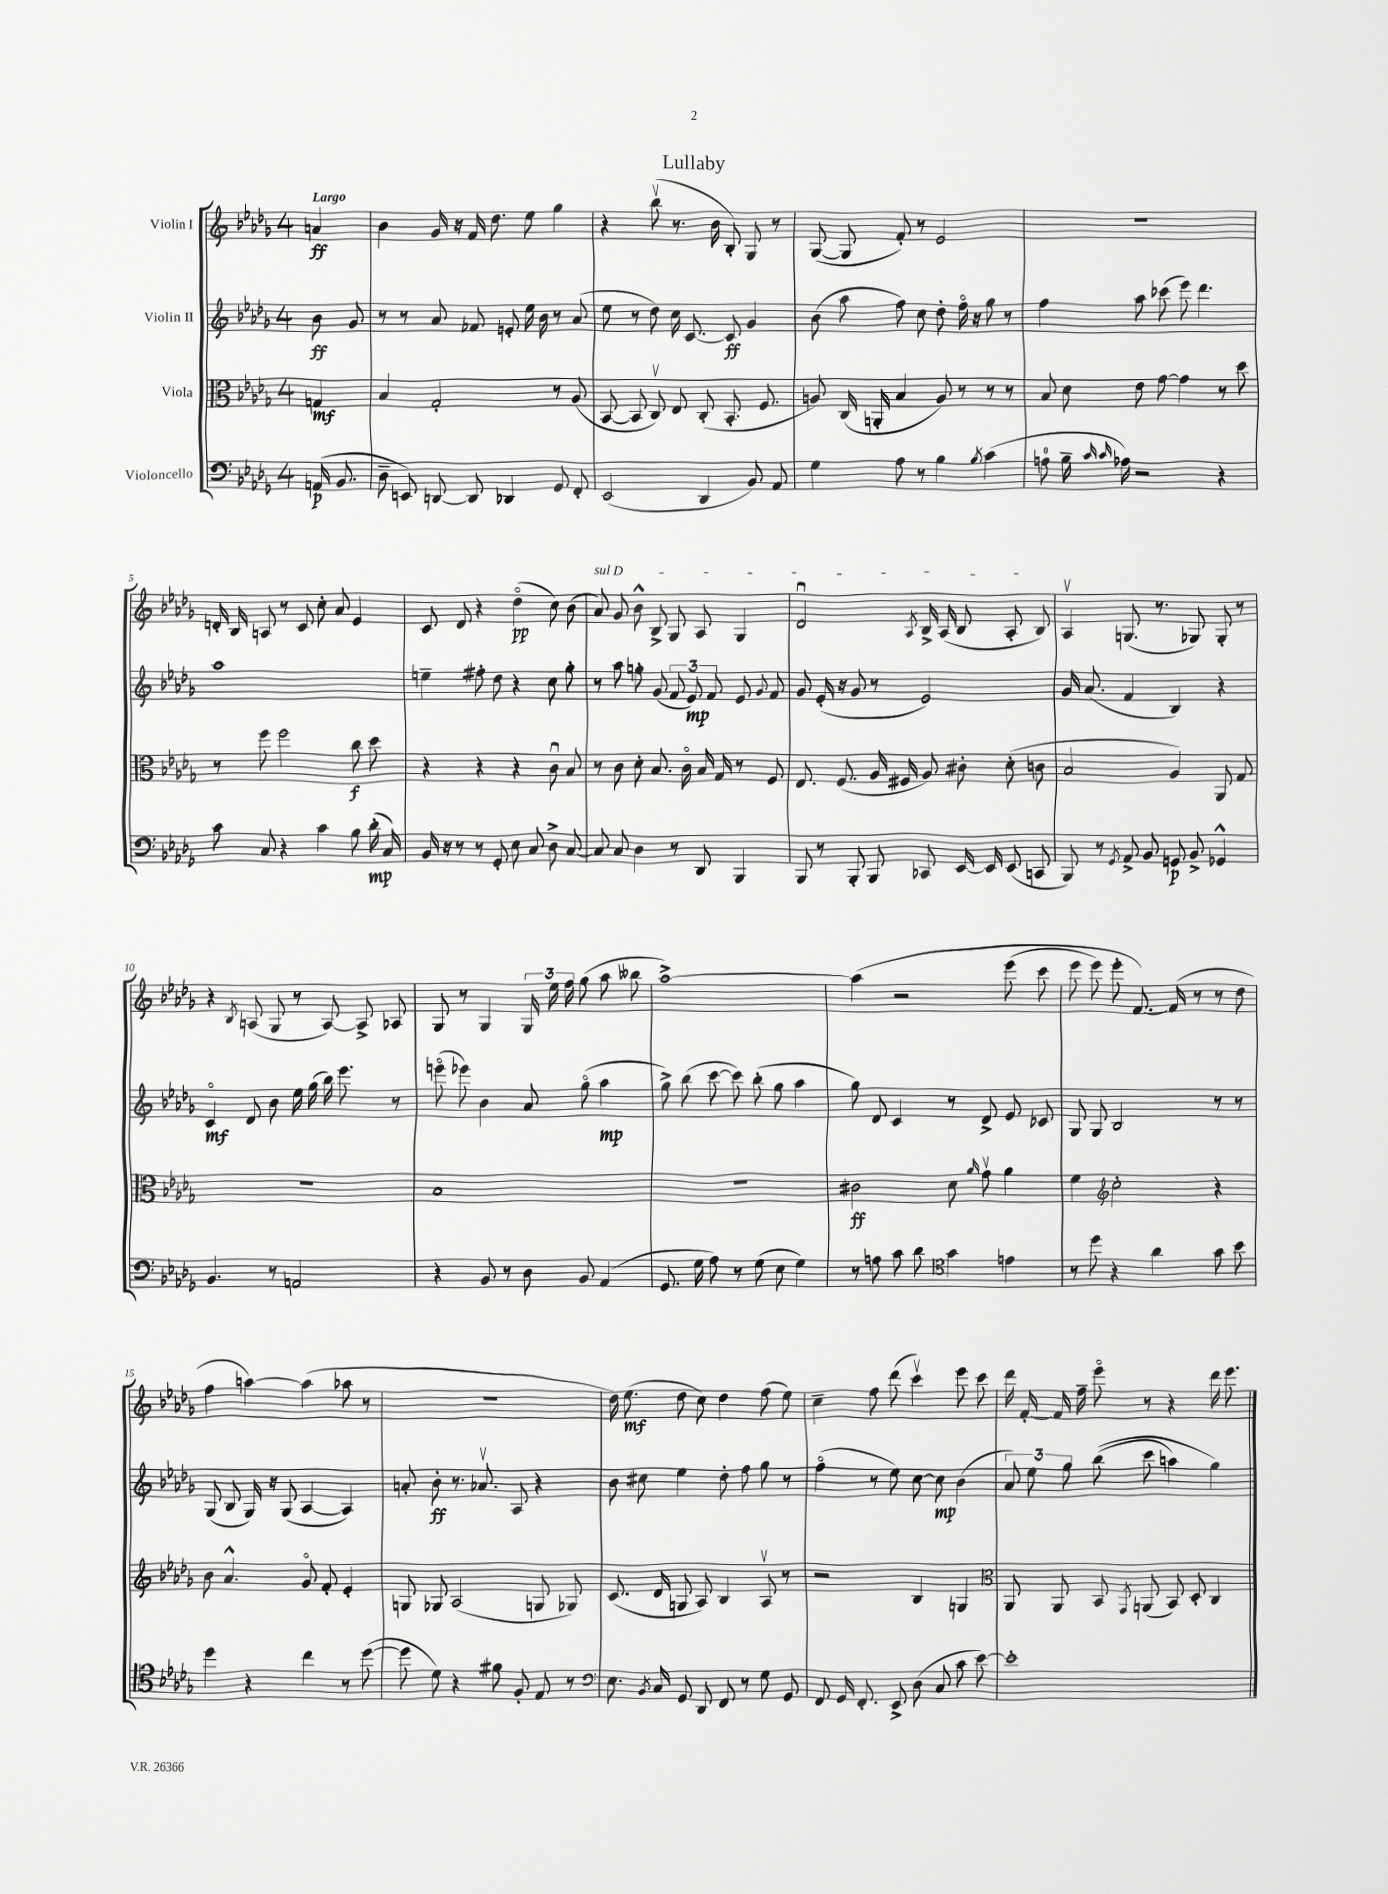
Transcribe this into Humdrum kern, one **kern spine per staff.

**kern	**kern	**kern	**kern
*staff4	*staff3	*staff2	*staff1
*clefF4	*clefC3	*clefG2	*clefG2
*k[b-e-a-d-g-]	*k[b-e-a-d-g-]	*k[b-e-a-d-g-]	*k[b-e-a-d-g-]
*M4/4	*M4/4	*M4/4	*M4/4
(16AA/	4G/	8b-\	4a/
8.BB-/	.	.	.
.	.	8g-/	.
=	=	=	=
8D-~\	4B-/	8r	4b-\
8EE/)	.	8r	.
[8DD/	2G-'/	8a-/	16g-/
.	.	.	16r
8DD/]	.	8f-/	16f/
.	.	.	8.dd-\
4DD-/	.	8e'/	.
.	.	16ee-\	8ee-\
.	.	16b-\	.
8GG-/	8r	8r	4gg-\
8FF'/	(8A-/	(8a-/	.
=	=	=	=
(2EE-/	[8BB-/	8ee-\	4r
.	8BB-/]	8r	.
.	8Cv/)	8dd-\)	(8bb-v\
.	8E-/	16cc\	8.r
.	.	[8.c/	.
4DD-/	(8C'/	.	.
.	.	.	16b-\
.	8.BB-'/	8c/]	8B-'/)
8BB-/)	.	4g-/	8G-/
.	8.F/	.	.
8AA-/	.	.	8r
=	=	=	=
4G-\	8A/)	(8b-\	([8G-/
.	(16C/	8aa-\	8G-/]
.	16AA'/	.	.
8A-\	4B-/	8ff\)	8f'/)
8r	.	8cc\	8r
4B-\	8A/)	8dd-'\	2e-/
.	8r	16ffo\	.
.	.	16r	.
8qB-/	.	.	.
(4c\	8r	8gg-\	.
.	8r	8r	.
=	=	=	=
8A\	8B-/	4ff\	1r
16B-~\	8d-\	.	.
16qqc/	.	.	.
16qqc/	.	.	.
16A-\)	.	.	.
2r	8e-\	8aa-\	.
.	[8g-\	(8ccc-\	.
.	4g-\]	8eee-\)	.
.	.	4.ddd-\	.
4r	8r	.	.
.	8dd-\	.	.
=	=	=	=
8c\	8r	1aa-	16d'/
.	.	.	16B-/
8C/	8ff\	.	8A/
4r	2ff\	.	8r
.	.	.	8c/
4c\	.	.	8cc'\
.	.	.	8a-/
8B-\	8cc\	.	4e-/
(16d-'\	8dd-\	.	.
16C/)	.	.	.
=	=	=	=
16BB-/	4r	4ee~\	8c/
16r	.	.	.
8r	.	.	8d-/
8r	4r	8ff#'\	4r
8GG-'/	.	8dd-\	.
8E-\	4r	4r	(4dd-o\
8C/	.	.	.
8D-^\	8cu\	8cc\	8cc\)
[8C/	8B-/	8gg-'\	(8b-\
=	=	=	=
8C/]	8r	8r	8a-/)
8C/	8c\	8aa-\	8g-/
4D-\	8d-'\	8gg'\	8b-^^\
.	8.B-/	(8g-/	8B-^/
8r	.	12f/	8G-/
.	16co\	.	.
.	.	12e-/)	.
8DD-/	16B-/	.	8A-/
.	.	12f/	.
.	16G-/	.	.
4BBB-/	8r	8e-/	4G-/
.	.	8qqg-/	.
.	8F/	8f/	.
=	=	=	=
8BBB-/	8.E-/	8g-/	2d-u/
8r	.	(16e-'/	.
.	(8.F/	16r	.
8BBB-'/	.	8g-/	.
8BBB-/	16A-/	8r	.
.	16F#/	.	.
.	.	.	8qA-/
8CC-/	8A-/)	2e-/)	16B-^/
.	.	.	(16A-/
[16EE-/	8c#'\	.	8B-/
16EE-/]	.	.	.
(8EE-/	(8d-'\	.	8A-'/
8CC/	8c\	.	8B-/)
=	=	=	=
8BBB-/)	2B-/	16g-/	4A-v/
.	.	(8.a-/	.
8r	.	.	.
8qGG-/	.	.	.
8AA-^/	.	4f/	(8.G/
8BB-/	.	.	.
.	.	.	8.r
8GG/	4A-/)	4B-/)	.
8BB-^/	.	.	8G-/)
4GG-^^/	8AA-/	4r	8G-'/
.	8G-/	.	8r
=	=	=	=
4.BB-/	1r	4co/	4r
.	.	.	8qB-/
.	.	8d-/	(8A/
8r	.	8b-\	8G-/
2AA/	.	16ee-\	8r
.	.	(16gg-\	.
.	.	16bb-\)	[8A/)
.	.	8.eee-\	.
.	.	.	8A^/]
.	.	8r	8A-/
=	=	=	=
4r	1B-	(8eeeo\	8G-/
.	.	8eee-\)	8r
8BB-/	.	4b-\	4G-/
8r	.	.	.
8D-\	.	8a-/	24G-/
.	.	.	24ee-\
.	.	.	24ff\
8BB-/	.	(8gg-o\	(8gg-\
(4AA-/	.	4aa-\	8aa-\
.	.	.	8bb--\
=	=	=	=
8.GG-/	1r	8gg-^\)	[1aa-^)
.	.	(8bb-\	.
16G-\	.	.	.
8A-\)	.	[8ccc\	.
8r	.	8ccc\])	.
(8G-\	.	(8bb-'\	.
8E-\	.	8gg-\	.
4G-\)	.	4aa-\	.
=	=	=	=
8r	2c#\	8gg-\)	&(4aa-\]
8A\	.	8d-/	.
8c\	.	4c/	2r
8d-\	.	.	.
*clefC4	*	*	*
4g-\	8d-\	8r	.
.	16qqa-/	.	.
.	8g-v\	8d-^/	.
4e\	4a-\	8e-/	(8eee-\
.	.	8c-/	8ccc\
=	=	=	=
8r	4f\	8G-/	8eee-\
8dd-\	.	8G-/	8eee-\)
*	*clefG2	*	*
4r	2cc'\	2B-/	8eee-'\
.	.	.	[8.f/&)
4a-\	.	.	.
.	.	.	(16f/]
.	.	.	8r
8g-\	4r	8r	8r
8b-\	.	8r	8dd-\
=	=	=	=
4dd-\	8b-\	(8G-/	4ff\
.	4.a-^^/	8B-/	.
4r	.	16G-/)	[4aa\)
.	.	16r	.
.	.	(8G-/	.
4cc\	8g-o/	[4A-/	(4aa\]
.	8f'/	.	.
8r	4e-'/	4A-/])	8aa-\
([8dd-\	.	.	8r
=	=	=	=
8dd-\]	8G/	8a'/	1r
8d-\)	8G-/	8b-'\	.
4r	(2A-/	8.r	.
.	.	8.a-v/	.
8f#\	.	.	.
8F'/	.	8A-/	.
8E-/	8G/	4r	.
8r	8G-/)	.	.
=	=	=	=
*clefF4	*	*	*
8.E-\	(8.c/	8b-\	16dd-\)
.	.	.	(8.ee-\
.	.	8cc#\	.
8qBB-/	.	.	.
16C/	16d-/	.	.
8GG-/	8G/	4ee-\	8dd-\
8DD-/	8A-/)	.	8cc\)
8FF/	4B-/	8dd-'\	4dd-\
8r	.	8ff\	.
8G-\	8A-v/	8gg-\	(8ff\
8GG-/	8r	8r	8ee-\)
=	=	=	=
8FF/	2r	(4ffo\	4cc~\
16GG-/	.	.	.
8.FF'/	.	.	.
.	.	8r	8ff\
8EE-^/	.	8ee-\)	(8ddd-\
(8D-\	4B-/	[8cc\	4cccv\)
8C/	.	8cc\]	.
8c\	4G/	(4b-\	8eee-\
[8e-\)	.	.	8ccc\
=	=	=	=
*	*clefC3	*	*
1e-']	8AA-/	12a-/)	16ddd-\
.	.	.	[16f'/
.	.	12ee-\	.
.	8AA-/	.	16f/]
.	.	12gg-\	.
.	.	.	16ff~\
.	8BB-/	&((8bb-\	8eee-o\
.	8qGG-/	.	.
.	(8AA/	8ccc\	8r
.	8BB-/)	4aa\)	4r
.	8D-'/	.	.
.	4C/	4gg-\&)	16ddd-\
.	.	.	8.eee-\
==	==	==	==
*-	*-	*-	*-
